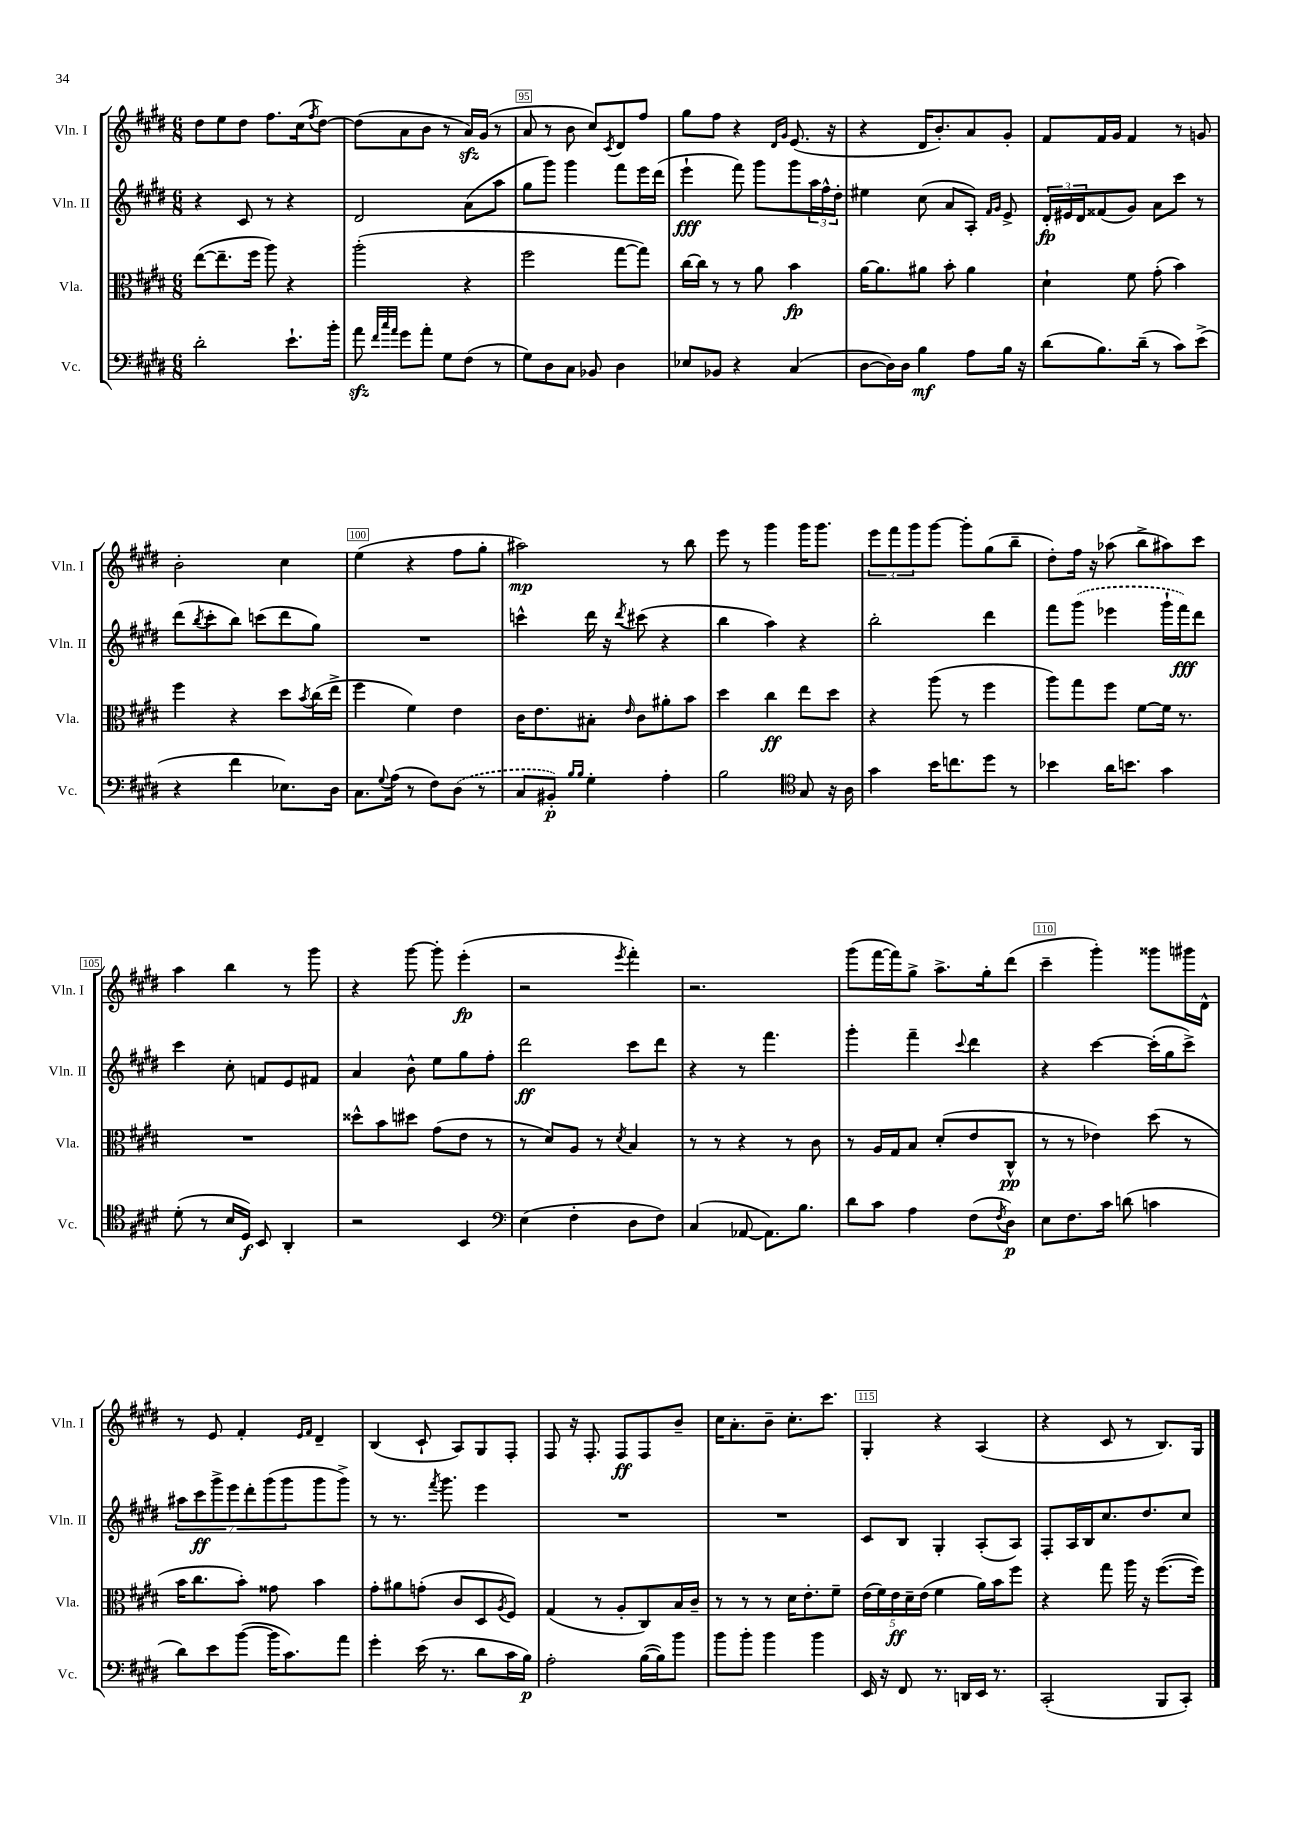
<<
\new StaffGroup <<
\new Staff = "s0" \with { instrumentName = "Vln. I" shortInstrumentName = "Vln. I" } {
    \clef treble \key e \major \numericTimeSignature \time 6/8
    dis''8 e''8 dis''8 fis''8. cis''16( \acciaccatura { fis''8 } dis''8~) |
    dis''8( a'8 b'8 r8 a'16\sfz) gis'16( r8 |
    a'8 r8 b'8 cis''8) \acciaccatura { cis'8 } dis'8 fis''8 |
    gis''8 fis''8 r4 \grace { dis'16 gis'16 } e'8.( r16 |
    r4 dis'16 b'8.-.) a'8 gis'8-. |
    fis'8 fis'16 gis'16 fis'4 r8 g'8 |
    b'2-. cis''4 |
    e''4( r4 fis''8 gis''8-. |
    ais''2\mp) r8 b''8 |
    e'''8 r8 gis'''4 gis'''16 gis'''8. |
    \tuplet 3/2 { e'''8 fis'''8 gis'''8 } gis'''8~ gis'''8-. gis''8( b''8-- |
    dis''8-.) fis''16 r16 aes''8( b''8-> ais''8) cis'''8 |
    a''4 b''4 r8 gis'''8 |
    r4 gis'''8~ gis'''8-. e'''4-.\fp( |
    r2 \acciaccatura { e'''8 } fis'''4-.) |
    r2. |
    gis'''8( fis'''16~ fis'''16) gis''8-> a''8.-> gis''16-. dis'''8( |
    cis'''4-- gis'''4-.) gisis'''8 gis'''16 dis'16-^ |
    r8 e'8 fis'4-. \grace { e'16 fis'16 } dis'4-- |
    b4( cis'8-! a8) gis8 fis8-. |
    fis8 r16 fis8.-. fis8\ff fis8 b'8-- |
    cis''16 a'8.-. b'8-- cis''8.-. cis'''8. |
    gis4-. r4 a4( |
    r4 cis'8 r8 b8.) gis16 \bar "|." |
}
\new Staff = "s1" \with { instrumentName = "Vln. II" shortInstrumentName = "Vln. II" } {
    \clef treble \key e \major \numericTimeSignature \time 6/8
    r4 cis'8 r8 r4 |
    dis'2 a'8( a''8 |
    gis''8 gis'''8) gis'''4 fis'''8 e'''16 dis'''16( |
    e'''4-!\fff fis'''8) gis'''8 gis'''8 \tuplet 3/2 { a''16 fis''16-^ dis''16-. } |
    eis''4 cis''8( a'8 a8-.) \grace { fis'16 gis'16 } e'8-> |
    \tuplet 3/2 { dis'16-.\fp eis'16 dis'16 } fisis'8( gis'8) a'8 cis'''8 r8 |
    dis'''8( \acciaccatura { b''8 } cis'''8-. b''8) c'''8( dis'''8 gis''8) |
    R2. |
    c'''4-^ dis'''16 r16 \acciaccatura { dis'''8 } cis'''8( r4 |
    b''4 a''4) r4 |
    b''2-. dis'''4 |
    fis'''8 \once \slurDashed gis'''8( ees'''4 gis'''16-! fis'''16\fff) dis'''8 |
    cis'''4 cis''8-. f'8 e'8 fis'8 |
    a'4 b'8-^ e''8 gis''8 fis''8-. |
    dis'''2\ff cis'''8 dis'''8 |
    r4 r8 fis'''4. |
    gis'''4-. fis'''4-- \appoggiatura { cis'''8 } dis'''4 |
    r4 cis'''4~ cis'''16-.( gis''16 cis'''8->) |
    \tuplet 7/4 { ais''8 cis'''8\ff gis'''8-> e'''8 dis'''8-. gis'''8( gis'''8 } gis'''8 gis'''8->) |
    r8 r8. \acciaccatura { fis'''8 } gis'''8. e'''4 |
    R2. |
    R2. |
    cis'8 b8 gis4-. a8-.( a8) |
    fis8-. a16 b16 cis''8. dis''8. cis''8 \bar "|." |
}
\new Staff = "s2" \with { instrumentName = "Vla." shortInstrumentName = "Vla." } {
    \clef alto \key e \major \numericTimeSignature \time 6/8
    e''8~( e''8.-- fis''16 a''8) r4 |
    a''2-.( r4 |
    fis''2 gis''8~ gis''8) |
    cis''16~ cis''16 r8 r8 a'8 b'4\fp |
    a'16~ a'8. ais'8 b'8-. ais'4 |
    dis'4-! fis'8 gis'8-.( b'4) |
    fis''4 r4 dis''8 \acciaccatura { b'8 } cis''16( e''16-> |
    fis''4 fis'4) e'4 |
    cis'16 e'8. bis8-. \grace { e'16 } cis'8 ais'8-. b'8 |
    dis''4 cis''4\ff e''8 dis''8 |
    r4 a''8( r8 fis''4 |
    a''8) gis''8 fis''8 fis'8~ fis'16 r8. |
    R2. |
    disis''8-^ b'8 dis''8 gis'8( e'8 r8 |
    r8 dis'8) a8 r8 \acciaccatura { dis'8 } b4 |
    r8 r8 r4 r8 cis'8 |
    r8 a16 gis16 b8 dis'8-.( e'8 cis8-^\pp |
    r8 r8 ees'4) dis''8( r8 |
    b'16 cis''8. b'8-.) gisis'8 b'4 |
    gis'8-. ais'8 g'8-.( cis'8 dis8 \acciaccatura { a8 } fis8) |
    gis4( r8 a8-. cis8) b16 cis'16-- |
    r8 r8 r8 dis'16 e'8.-. fis'8-- |
    \tuplet 5/4 { e'16( fis'16) e'16\ff dis'16-- e'16( } fis'4 a'16) b'16 fis''8 |
    r4 gis''8 a''16 r16 fis''8.~( fis''16) \bar "|." |
}
\new Staff = "s3" \with { instrumentName = "Vc." shortInstrumentName = "Vc." } {
    \clef bass \key e \major \numericTimeSignature \time 6/8
    dis'2-. e'8.-! b'16-. |
    a'8\sfz \grace { fis'32 cis''32 a'32 } gis'8 a'8-. gis8 fis8( r8 |
    gis8) dis8 cis8 bes,8 dis4 |
    ees8 bes,8 r4 cis4( |
    dis8~ dis16) dis16 b4\mf a8 b16 r16 |
    dis'8( b8.) dis'16--( r8 cis'8) e'8->( |
    r4 fis'4 ees8.) dis16 |
    cis8. \appoggiatura { gis8 } a16( r8 fis8) \once \slurDashed dis8( r8 |
    cis8 bis,8-.\p) \grace { b16 b16 } gis4-. a4-. |
    b2 \clef tenor gis8 r16 a16 |
    gis'4 b'16 c''8. dis''8 r8 |
    bes'4 a'16 b'8. gis'4 |
    dis'8-.( r8 b16 dis16\f) b,8 a,4-. |
    r2 b,4 |
    \clef bass e4( fis4-. dis8 fis8) |
    cis4( aes,8~ aes,8.) b8. |
    dis'8 cis'8 a4 fis8( \acciaccatura { fis8 } dis8\p) |
    e8 fis8. cis'16 d'8( c'4 |
    dis'8) e'8 b'8~( b'16 cis'8.) a'8 |
    gis'4-. e'16( r8. dis'8 cis'16 b16\p) |
    a2-. b16~( b16) b'8 |
    b'8 b'8-. b'4 b'4 |
    e,16 r16 fis,8 r8. d,16 e,16 r8. |
    cis,2-.( b,,8 cis,8-.) \bar "|." |
}
>>
>>
\layout { \context { \Score currentBarNumber = #93 \override BarNumber.break-visibility = ##(#f #t #t) barNumberVisibility = #(every-nth-bar-number-visible 5) \override BarNumber.stencil = #(make-stencil-boxer 0.1 0.3 ly:text-interface::print) } }
